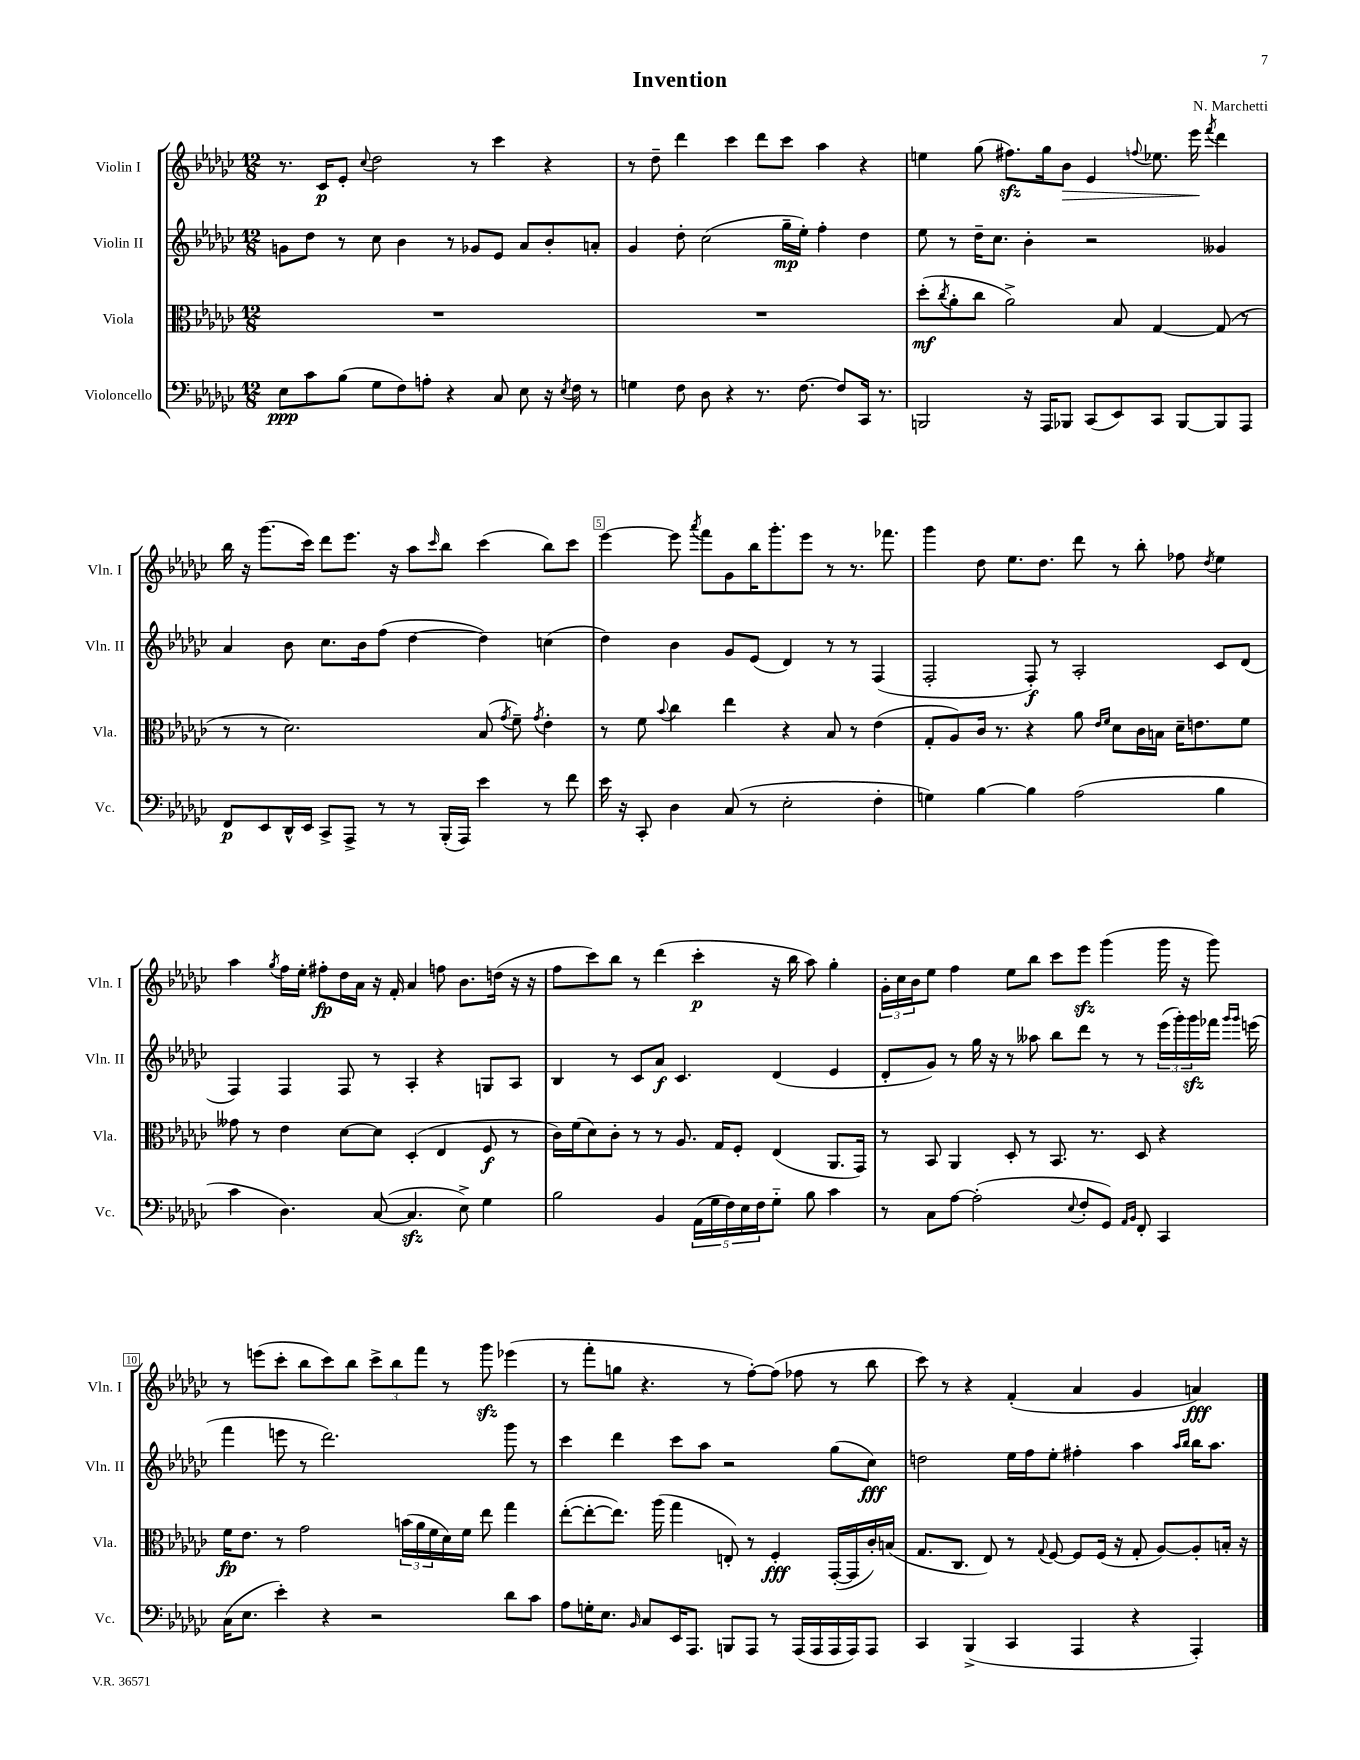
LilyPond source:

\header { title = "Invention" composer = "N. Marchetti" }
<<
\new StaffGroup <<
\new Staff = "s0" \with { instrumentName = "Violin I" shortInstrumentName = "Vln. I" } {
    \clef treble \key ges \major \numericTimeSignature \time 12/8
    r8. ces'16\p ees'8-. \appoggiatura { ces''8 } des''2 r8 ces'''4 r4 |
    r8 des''8-- des'''4 ces'''4 des'''8 ces'''8 aes''4 r4 |
    e''4 ges''8( fis''8.\sfz) ges''16 bes'8\> ees'4 \appoggiatura { f''8 } ees''8. ees'''16\! \acciaccatura { f'''8 } des'''4 |
    bes''16 r16 ges'''8.( ces'''16) des'''8 ees'''8. r16 aes''8 \grace { ces'''16 } bes''8 ces'''4( bes''8) ces'''8 |
    ees'''4~ ees'''8 \acciaccatura { aes'''8 } f'''8 ges'8 bes''16 ges'''8.-. ees'''8 r8 r8. fes'''8. |
    ges'''4 des''8 ees''8. des''8. des'''8 r8 bes''8-. fes''8 \acciaccatura { des''8 } ees''4 |
    aes''4 \acciaccatura { ges''8 } f''16 ees''16-. fis''8-.\fp des''16 aes'16 r16 f'16-. aes'4 f''8 bes'8. d''16( r16 r16 |
    f''8 ces'''8) bes''8 r8 des'''4( ces'''4-.\p r16 bes''16 aes''8) ges''4-. |
    \tuplet 3/2 { ges'16-. ces''16 bes'16 } ees''8 f''4 ees''8 bes''8 ces'''8 ees'''8\sfz ges'''4( ges'''16 r16 ges'''8) |
    r8 e'''8( ces'''8-. bes''8 ces'''8) bes''8 \tuplet 3/2 { ces'''8-> bes''8 f'''8 } r8 ges'''8\sfz ees'''4( |
    r8 f'''8-. g''8 r4. r8 f''8~-.) f''8( fes''8 r8 bes''8 |
    ces'''8) r8 r4 f'4-.( aes'4 ges'4 a'4\fff) \bar "|." |
}
\new Staff = "s1" \with { instrumentName = "Violin II" shortInstrumentName = "Vln. II" } {
    \clef treble \key ges \major \numericTimeSignature \time 12/8
    g'8 des''8 r8 ces''8 bes'4 r8 ges'8 ees'8 aes'8 bes'8-. a'8-. |
    ges'4 des''8-. ces''2( ges''16--\mp ees''16-.) f''4-. des''4 |
    ees''8 r8 des''16-- ces''8. bes'4-. r2 geses'4 |
    aes'4 bes'8 ces''8. bes'16 f''8( des''4~ des''4) c''4( |
    des''4) bes'4 ges'8 ees'8( des'4) r8 r8 f4( |
    f2-. f8-.\f) r8 aes2-. ces'8 des'8( |
    f4) f4 f8 r8 aes4-. r4 g8 aes8 |
    bes4 r8 ces'8 aes'8\f ces'4. des'4( ees'4 |
    des'8-. ges'8) r8 ges''16 r16 r8 aeses''8 bes''8 des'''8 r8 r8 \tuplet 3/2 { ees'''16( ges'''16-.) ges'''16\sfz } fes'''16 \grace { ges'''16 ges'''16 } e'''16( |
    f'''4 e'''8 r8 des'''2.) ges'''8 r8 |
    ces'''4 des'''4 ces'''8 aes''8 r2 ges''8( ces''8\fff) |
    d''2 ees''16 f''16 ees''8-. fis''4-. aes''4 \grace { aes''16 bes''16 } bes''16 aes''8. \bar "|." |
}
\new Staff = "s2" \with { instrumentName = "Viola" shortInstrumentName = "Vla." } {
    \clef alto \key ges \major \numericTimeSignature \time 12/8
    R1. |
    R1. |
    des''8-.\mf( \acciaccatura { ces''8 } aes'8-. ces''8 aes'2->) bes8 ges4~ ges8( r8 |
    r8 r8 des'2.) bes8( \acciaccatura { ges'8 } f'8--) \acciaccatura { ges'8 } ees'4-. |
    r8 f'8 \appoggiatura { bes'8 } ces''4 ees''4 r4 bes8 r8 ees'4( |
    ges8-. aes8) ces'16 r8. r4 aes'8 \grace { ees'16 f'16 } des'8 ces'16 b16 des'16-- e'8. f'8 |
    geses'8 r8 ees'4 des'8~ des'8 des4-.( ees4 f8\f r8 |
    ces'16) f'16( des'8) ces'8-. r8 r8 aes8. ges16 f8-. ees4( aes,8. ges,16) |
    r8 bes,8 aes,4 des8-. r8 bes,8. r8. des8 r4 |
    f'16\fp ees'8. r8 ges'2 \tuplet 3/2 { b'16( aes'16 f'16 } des'16) f'16 ees''8 ges''4 |
    ees''8~-.( ees''8~-. ees''8.) aes''16( ges''4 e8-.) r8 f4-.\fff ges,16~-.( ges,16 ces'16-.) b16( |
    ges8. ces8. ees8) r8 \appoggiatura { ges8 } f8~ f8 f16( r16 ges8-. aes8~) aes8-. b16-. r16 \bar "|." |
}
\new Staff = "s3" \with { instrumentName = "Violoncello" shortInstrumentName = "Vc." } {
    \clef bass \key ges \major \numericTimeSignature \time 12/8
    ees8\ppp ces'8 bes8( ges8 f8) a8-. r4 ces8 ees8 r16 \acciaccatura { ees8 } f16 r8 |
    g4 f8 des8 r4 r8. f8.~ f8 ces,16 r8. |
    b,,2 r16 aes,,16 bes,,8 ces,8( ees,8) ces,8 bes,,8~ bes,,8 aes,,8 |
    f,8\p ees,8 des,16-^ ees,16 ces,8-> aes,,8-> r8 r8 bes,,16-.( aes,,16) ees'4 r8 f'8 |
    ees'16 r16 ces,8-. des4 ces8( r8 ees2-. f4-. |
    g4) bes4~ bes4 aes2( bes4 |
    ces'4 des4.) ces8~( ces4.\sfz ees8->) ges4 |
    bes2 bes,4 \tuplet 5/4 { aes,16( ges16 f16) ees16 f16 } ges8-_ bes8 ces'4 |
    r8 ces8 aes8~ aes2-.( \appoggiatura { ees8 } f8-. ges,8) \grace { aes,16 bes,16 } f,8-. ces,4 |
    ces16( ees8. ees'4-.) r4 r2 des'8 ces'8 |
    aes8 g16-. ees8. \grace { bes,16 } ces8 ees,16 aes,,8. b,,8 aes,,8 r8 aes,,16( aes,,16 aes,,16 aes,,16) aes,,8 |
    ces,4 bes,,4->( ces,4 aes,,4 r4 aes,,4-.) \bar "|." |
}
>>
>>
\layout { \context { \Score \override BarNumber.break-visibility = ##(#f #t #t) barNumberVisibility = #(every-nth-bar-number-visible 5) \override BarNumber.stencil = #(make-stencil-boxer 0.1 0.3 ly:text-interface::print) } }
